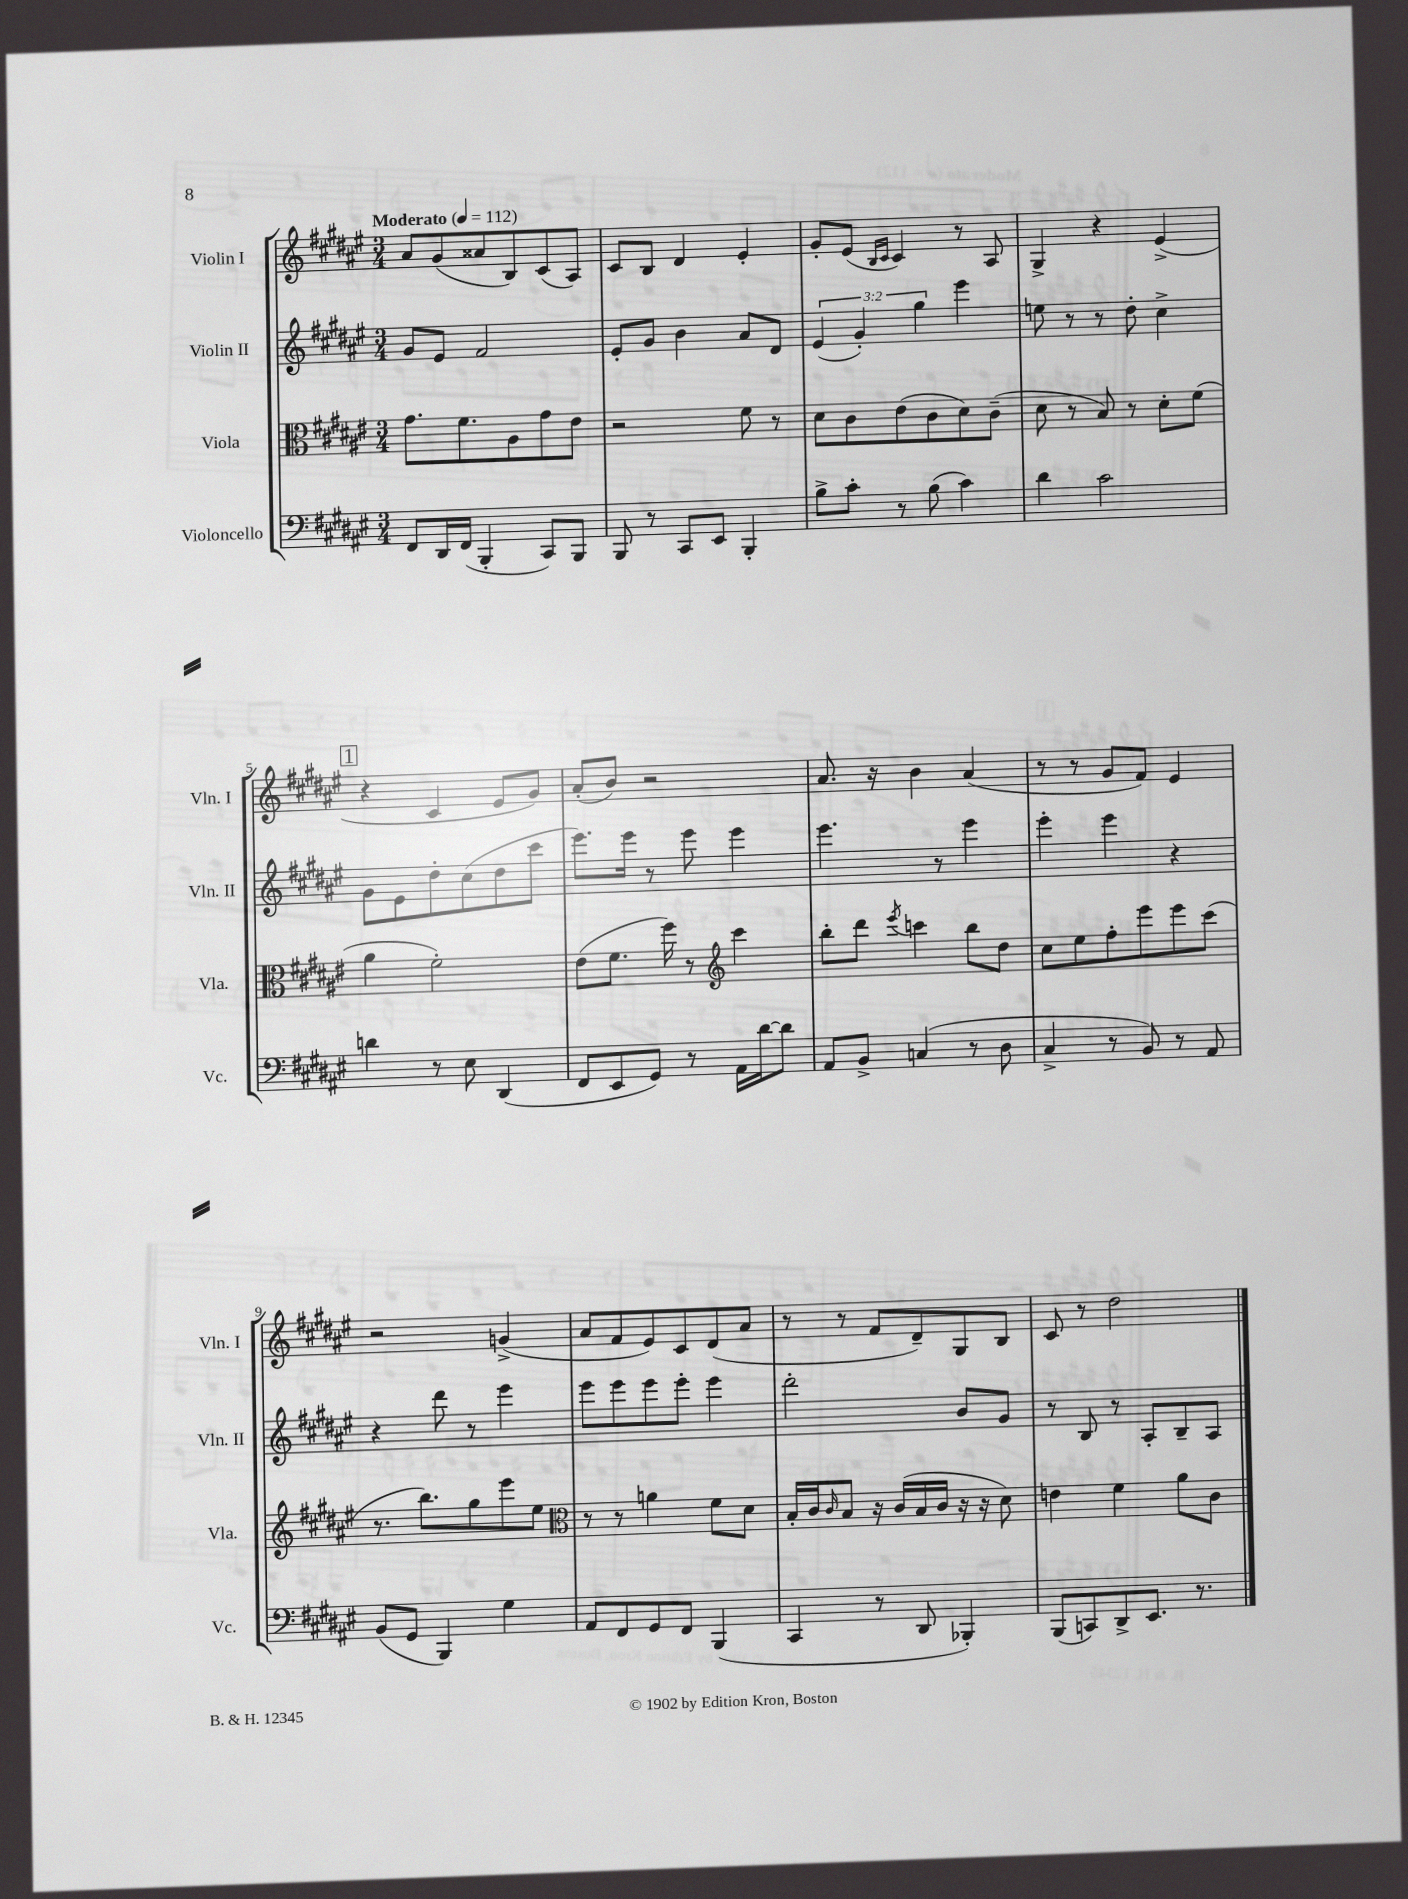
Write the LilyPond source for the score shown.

<<
\new StaffGroup <<
\new Staff = "s0" \with { instrumentName = "Violin I" shortInstrumentName = "Vln. I" } {
    \clef treble \key fis \major \numericTimeSignature \time 3/4 \tempo "Moderato" 4 = 112
    ais'8 gis'8( aisis'8 b8) cis'8( ais8) |
    cis'8 b8 dis'4 eis'4-. |
    gis'8-. eis'8( \grace { b16 cis'16 } cis'4) r8 ais8 |
    gis4-> r4 eis'4->( |
    \mark \markup { \box "1" } r4 cis'4 eis'8 gis'8) |
    ais'8-.( b'8) r2 |
    ais'8. r16 b'4 ais'4( |
    r8 r8 gis'8 fis'8) eis'4 |
    r2 g'4->( |
    ais'8 fis'8 eis'8) cis'8 dis'8( ais'8 |
    r8 r8 fis'8 dis'8--) gis8 b8 |
    cis'8 r8 dis''2 \bar "|." |
}
\new Staff = "s1" \with { instrumentName = "Violin II" shortInstrumentName = "Vln. II" } {
    \clef treble \key fis \major \numericTimeSignature \time 3/4 \override Staff.TupletNumber.text = #tuplet-number::calc-fraction-text
    gis'8 eis'8 fis'2 |
    eis'8-. gis'8 b'4 ais'8 dis'8 |
    \tuplet 3/2 { eis'4( gis'4-.) gis''4 } eis'''4 |
    e''8 r8 r8 dis''8-. cis''4-> |
    \mark \markup { \box "1" } gis'8 eis'8 dis''8-. cis''8( dis''8 cis'''8 |
    eis'''8.) eis'''16 r8 eis'''8 eis'''4 |
    eis'''4. r8 eis'''4 |
    eis'''4-. eis'''4 r4 |
    r4 dis'''8 r8 eis'''4 |
    eis'''8 eis'''8 eis'''8 eis'''8-. eis'''4 |
    dis'''2-. b'8 gis'8 |
    r8 b8 r8 ais8-. b8-- ais8 \bar "|." |
}
\new Staff = "s2" \with { instrumentName = "Viola" shortInstrumentName = "Vla." } {
    \clef alto \key fis \major \numericTimeSignature \time 3/4
    gis'8. fis'8. ais8 gis'8 eis'8 |
    r2 fis'8 r8 |
    dis'8 cis'8 eis'8( cis'8 dis'8) cis'8--( |
    dis'8 r8 b8) r8 dis'8-. fis'8( |
    \mark \markup { \box "1" } ais'4 fis'2-.) |
    eis'8( fis'8. fis''16) r8 \clef treble cis'''4 |
    b''8-. dis'''8 \acciaccatura { eis'''8 } c'''4 b''8 dis''8 |
    cis''8 eis''8 fis''8-. eis'''8 eis'''8 cis'''8( |
    r8. b''8.) gis''8 eis'''8 eis''8 |
    \clef alto r8 r8 a'4 fis'8 dis'8 |
    b16-. cis'16 \grace { cis'16 } b8 r16 cis'16( b16 cis'16 r16 r16 dis'8) |
    e'4 fis'4 ais'8 cis'8 \bar "|." |
}
\new Staff = "s3" \with { instrumentName = "Violoncello" shortInstrumentName = "Vc." } {
    \clef bass \key fis \major \numericTimeSignature \time 3/4
    fis,8 dis,16 fis,16( b,,4-. cis,8) b,,8 |
    b,,8 r8 cis,8 eis,8 b,,4-. |
    b8-> cis'8-. r8 b8( cis'4) |
    dis'4 cis'2 |
    \mark \markup { \box "1" } d'4 r8 eis8 dis,4( |
    fis,8 eis,8 gis,8) r8 ais,16 dis'16~ dis'8 |
    ais,8 b,8-> c4( r8 dis8 |
    cis4-> r8 b,8) r8 ais,8 |
    b,8( gis,8 b,,4) gis4 |
    ais,8 fis,8 gis,8 fis,8 b,,4( |
    cis,4 r8 dis,8 bes,,4-.) |
    b,,8( c,8) dis,8-> eis,8. r8. \bar "|." |
}
>>
>>
